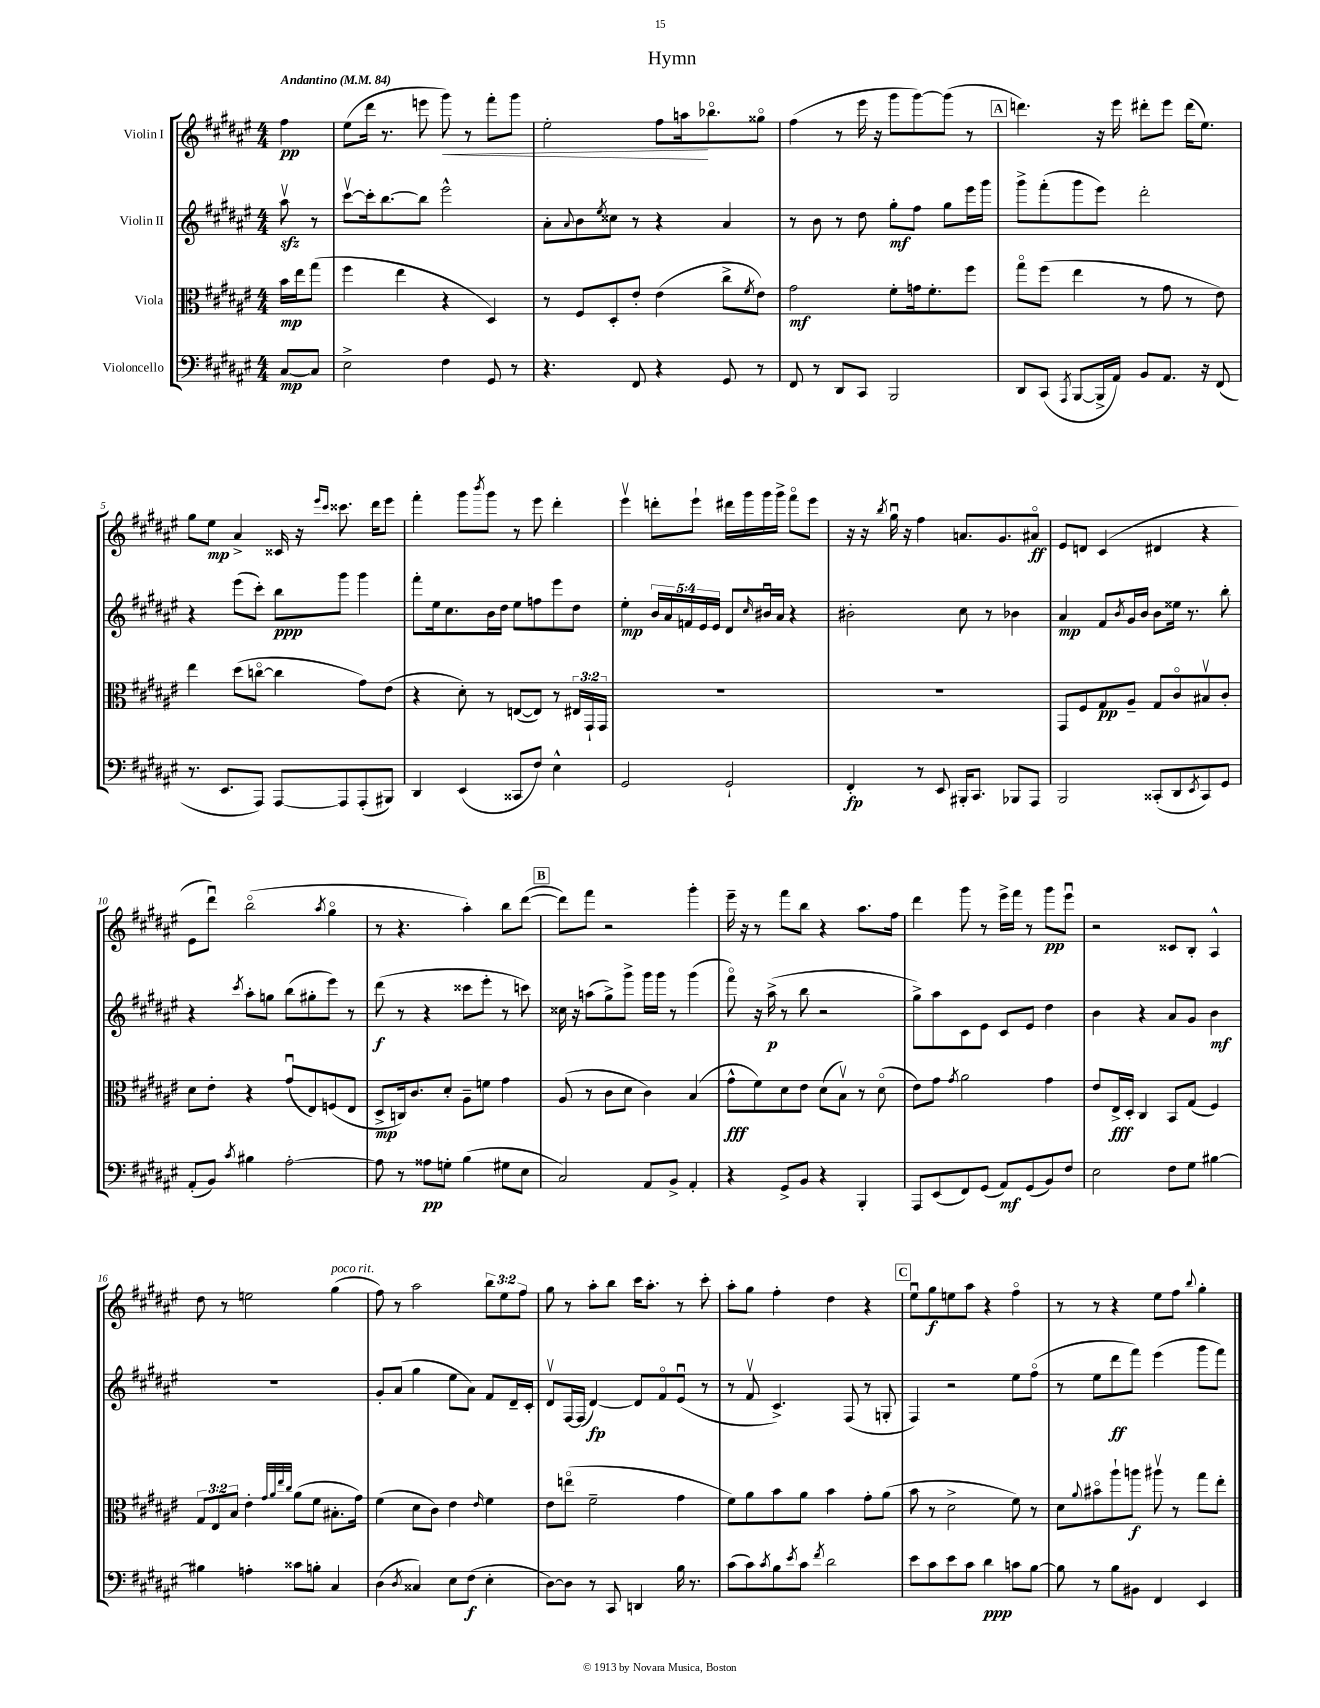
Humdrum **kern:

**kern	**kern	**kern	**kern
*staff4	*staff3	*staff2	*staff1
*clefF4	*clefC3	*clefG2	*clefG2
*k[f#c#g#d#a#e#]	*k[f#c#g#d#a#e#]	*k[f#c#g#d#a#e#]	*k[f#c#g#d#a#e#]
*M4/4	*M4/4	*M4/4	*M4/4
*MM84	*MM84	*MM84	*MM84
[8C#	16b	8aa#v	4ff#
.	16ee#	.	.
8C#]	(8gg#	8r	.
=	=	=	=
2E#^	4ff#	[8ccc#v	(8ee#
.	.	16ccc#']	16ddd#
.	.	[8.bb	8.r
.	4ee#	.	.
.	.	8bb]	8eee
4F#	4r	2eee#^^	8ggg#)
.	.	.	8r
8GG#	4D#)	.	8fff#'
8r	.	.	8ggg#
=	=	=	=
4.r	8r	8a#'	2ee#'
.	.	8qqa#	.
.	8F#	8b	.
.	.	8qee#	.
.	8D#'	8cc##	.
8FF#	8e#'	8r	.
4r	(4e#	4r	8ff#
.	.	.	16aa
.	.	.	8.bb-o
8GG#	8cc#^	4a#	.
.	8qf#	.	.
8r	8e#)	.	8gg##o
=	=	=	=
8FF#	2g#	8r	(4ff#
8r	.	8b	.
8DD#	.	8r	8r
8CC#	.	8dd#	16eee#
.	.	.	16r
2BBB	8f#'	8gg#'	8ggg#
.	16g	8ff#	[8ggg#)
.	8.f#'	.	.
.	.	8gg#	(8ggg#]
.	8ff#	16eee#	8r
.	.	16ggg#	.
=	=	=	=
8DD#	8gg#o	8ggg#^	4.ddd)
(8CC#	(8ff#	(8fff#'	.
8qAAA#	.	.	.
[8BBB	4ee#	8ggg#	.
16BBB^]	.	8eee#)	16r
16AA#)	.	.	16eee#
8BB	8r	2ddd#'	8ddd#'
8.AA#	8g#	.	8eee#
.	8r	.	(16ddd#
16r	.	.	8.ee#)
(8FF#	8e#)	.	.
=	=	=	=
8.r	4ee#	4r	8gg#
.	.	.	8ee#
8.EE#	.	.	.
.	(8dd#	(8eee#	4a#^
8AAA#)	[8cco	8ccc#')	.
[8AAA#	4cc]	8bb	16c##
.	.	.	16r
.	.	.	16qqeee#
.	.	.	16qqccc#
8AAA#]	.	8ggg#	8.ccc##
(8AAA#'	8g#)	4ggg#	.
.	.	.	16ddd#
8BBB#)	(8e#	.	8eee#
=	=	=	=
4DD#	4r	8fff#'	4fff#'
.	.	16ee#	.
.	.	8.cc#	.
(4EE#	8d#')	.	8ggg#
.	.	.	8qbbb
.	8r	16b	8ggg#
.	.	16dd#	.
8CC##	([8E	8ee#	8r
8F#)	8E])	8ff	8eee#
4E#^^	8r	8eee#	4ddd#'
.	24E#	8dd#	.
.	24GG#`	.	.
.	24GG#	.	.
=	=	=	=
2GG#	1r	4ee#'	4eee#v
.	.	20b	8ddd'
.	.	20a#	.
.	.	20f	.
.	.	.	8eee#`
.	.	20e#	.
.	.	20e#	.
2GG#`	.	8d#	16ddd#
.	.	.	16ggg#
.	.	16qqcc#	.
.	.	16b#u	16ggg#
.	.	16a#	16ggg#^
.	.	4r	8fff#o
.	.	.	8eee#
=	=	=	=
4FF#'	1r	2b#'	16r
.	.	.	16r
.	.	.	8qbb
.	.	.	16gg#u
.	.	.	16r
8r	.	.	4ff#
8EE#	.	.	.
16BBB#'	.	8cc#	8.a
8.CC#	.	.	.
.	.	8r	.
.	.	.	8.g#
8BBB-	.	4b-	.
8AAA#	.	.	8a#o
=	=	=	=
2BBB	8GG#	4a#	8e#
.	8F#	.	8d
.	8G#	8f#	(4c#
.	.	8qb	.
.	8A#~	16g#	.
.	.	16b	.
(8CC##'	8G#	8b	4d#
8DD#	8c#o	16ee##	.
.	.	8.r	.
8qEE#	.	.	.
8CC##)	8B#v	.	4r
8GG#	8c#'	8bb'	.
=	=	=	=
(8AA#'	8d#	4r	8e#
8BB)	8e#'	.	8ddd#u)
8qc#	.	8qccc#	.
4B#	4r	8aa#'	(2bbo
.	.	8gg	.
[2A#'	(8g#u	(8bb	.
.	8E#)	8gg#'	.
.	.	.	8qaa#
.	(8F	8eee#)	4gg#o
.	8E#	8r	.
=	=	=	=
8A#]	8D#^	(8ddd#	8r
8r	16C)	8r	4.r
.	8.c#	.	.
8A##	.	4r	.
8G'	8d#'	.	.
(4B	8A#~	8ccc##	4aa#')
.	8f	8eee#'	.
8G#	4g#	8r	8bb
8E#	.	8ccc)	([8ddd#
=	=	=	=
2C#)	(8A#	16cc##	8ddd#])
.	.	16r	.
.	8r	(8aa	8fff#
.	8c#	8gg#^)	2r
.	8d#	8ggg#^	.
8AA#	4c#)	16ggg#	.
.	.	16ggg#	.
8BB^	.	8r	.
4AA#'	(4B	(4ggg#	4ggg#'
=	=	=	=
4r	8g#^^	8fff#o)	16eee#~
.	.	.	16r
.	8f#)	16r	8r
.	.	(16aa#^	.
8GG#^	8d#	8r	8fff#
8BB	8e#	8bb	8bb
4r	(8d#	2r	4r
.	8Bv)	.	.
4BBB'	8r	.	8.aa#
.	(8d#o	.	.
.	.	.	16ff#
=	=	=	=
8AAA#	8e#)	8gg#^)	4ddd#
(8EE#	8g#	8aa#	.
.	8qg#	.	.
8FF#)	2a#	8c#	8ggg#
(8GG#	.	8e#	8r
8AA#)	.	8c#	16eee#^
.	.	.	16fff#
(8GG#	.	8e#	8r
8BB)	4g#	4dd#	8ggg#
8F#	.	.	8eee#u
=	=	=	=
2E#	8e#	4b	2r
.	16E#^	.	.
.	16D#'	.	.
.	4C#	4r	.
8F#	8BB	8a#	8c##
8G#	(8G#	8g#	8B'
[4B#	4F#)	4b	4A#^^
=	=	=	=
4B#]	12G#	1r	8dd#
.	12E#	.	.
.	.	.	8r
.	12B	.	.
4A'	4e#'	.	2ee
.	32qqg#	.	.
.	32qqa#	.	.
.	32qqee#	.	.
.	32qqcc#	.	.
8c##	(8a#	.	.
8B'	8f#	.	.
4C#	8.B#'	.	(4gg#
.	16g#)	.	.
=	=	=	=
(4D#	(4f#	8g#'	8ff#)
.	.	(8a#	8r
8qD#	.	.	.
4C##)	8d#	4gg#	2aa#
.	8c#)	.	.
8E#	4e#	8ee#	.
(8F#	.	8a#)	.
.	16qqe#	.	.
4E#'	4f#	8f#	12bb
.	.	.	12ee#
.	.	16d#~	.
.	.	.	12ff#
.	.	16c#'	.
=	=	=	=
[8D#)	8e#	8d#v	8gg#
8D#]	(8eeo	[16F#	8r
.	.	(16F#]	.
8r	2f#~	[4d#)	8aa#'
8CC#	.	.	8bb
4DD	.	8d#]	16ccc#
.	.	.	8.aa#'
.	.	8f#o	.
16B	4g#	(8e#u	8r
8.r	.	.	.
.	.	8r	8ccc#'
=	=	=	=
(8c#	8f#)	8r	8aa#'
8c#)	8a#	8f#v	8gg#
8qc#	.	.	.
8B	8b	4.c#^)	4ff#'
8qe#	.	.	.
8c#	8a#	.	.
8qf#	.	.	.
2d#	4b	.	4dd#
.	.	(8F#	.
.	8g#'	8r	4r
.	(8a#	8G'	.
=	=	=	=
8e#	8b	4F#)	8ee#u
8c#	8r	.	8gg#
8e#	2d#^	2r	8ee
8c#	.	.	8aa#
4d#	.	.	4r
8c	8f#)	8ee#	4ff#o
[8B	8r	(8ff#o	.
=	=	=	=
8B]	8d#	8r	8r
.	8qqa#	.	.
8r	8b#o	8ee#	8r
8B	8aa#`	8ddd#	4r
8BB#	8aa	8fff#)	.
4FF#	8aa#v	(4eee#	8ee#
.	8r	.	8ff#
.	.	.	8qqbb
4EE#	8gg#	8ggg#	4gg#'
.	8ee#'	8fff#)	.
==	==	==	==
*-	*-	*-	*-
